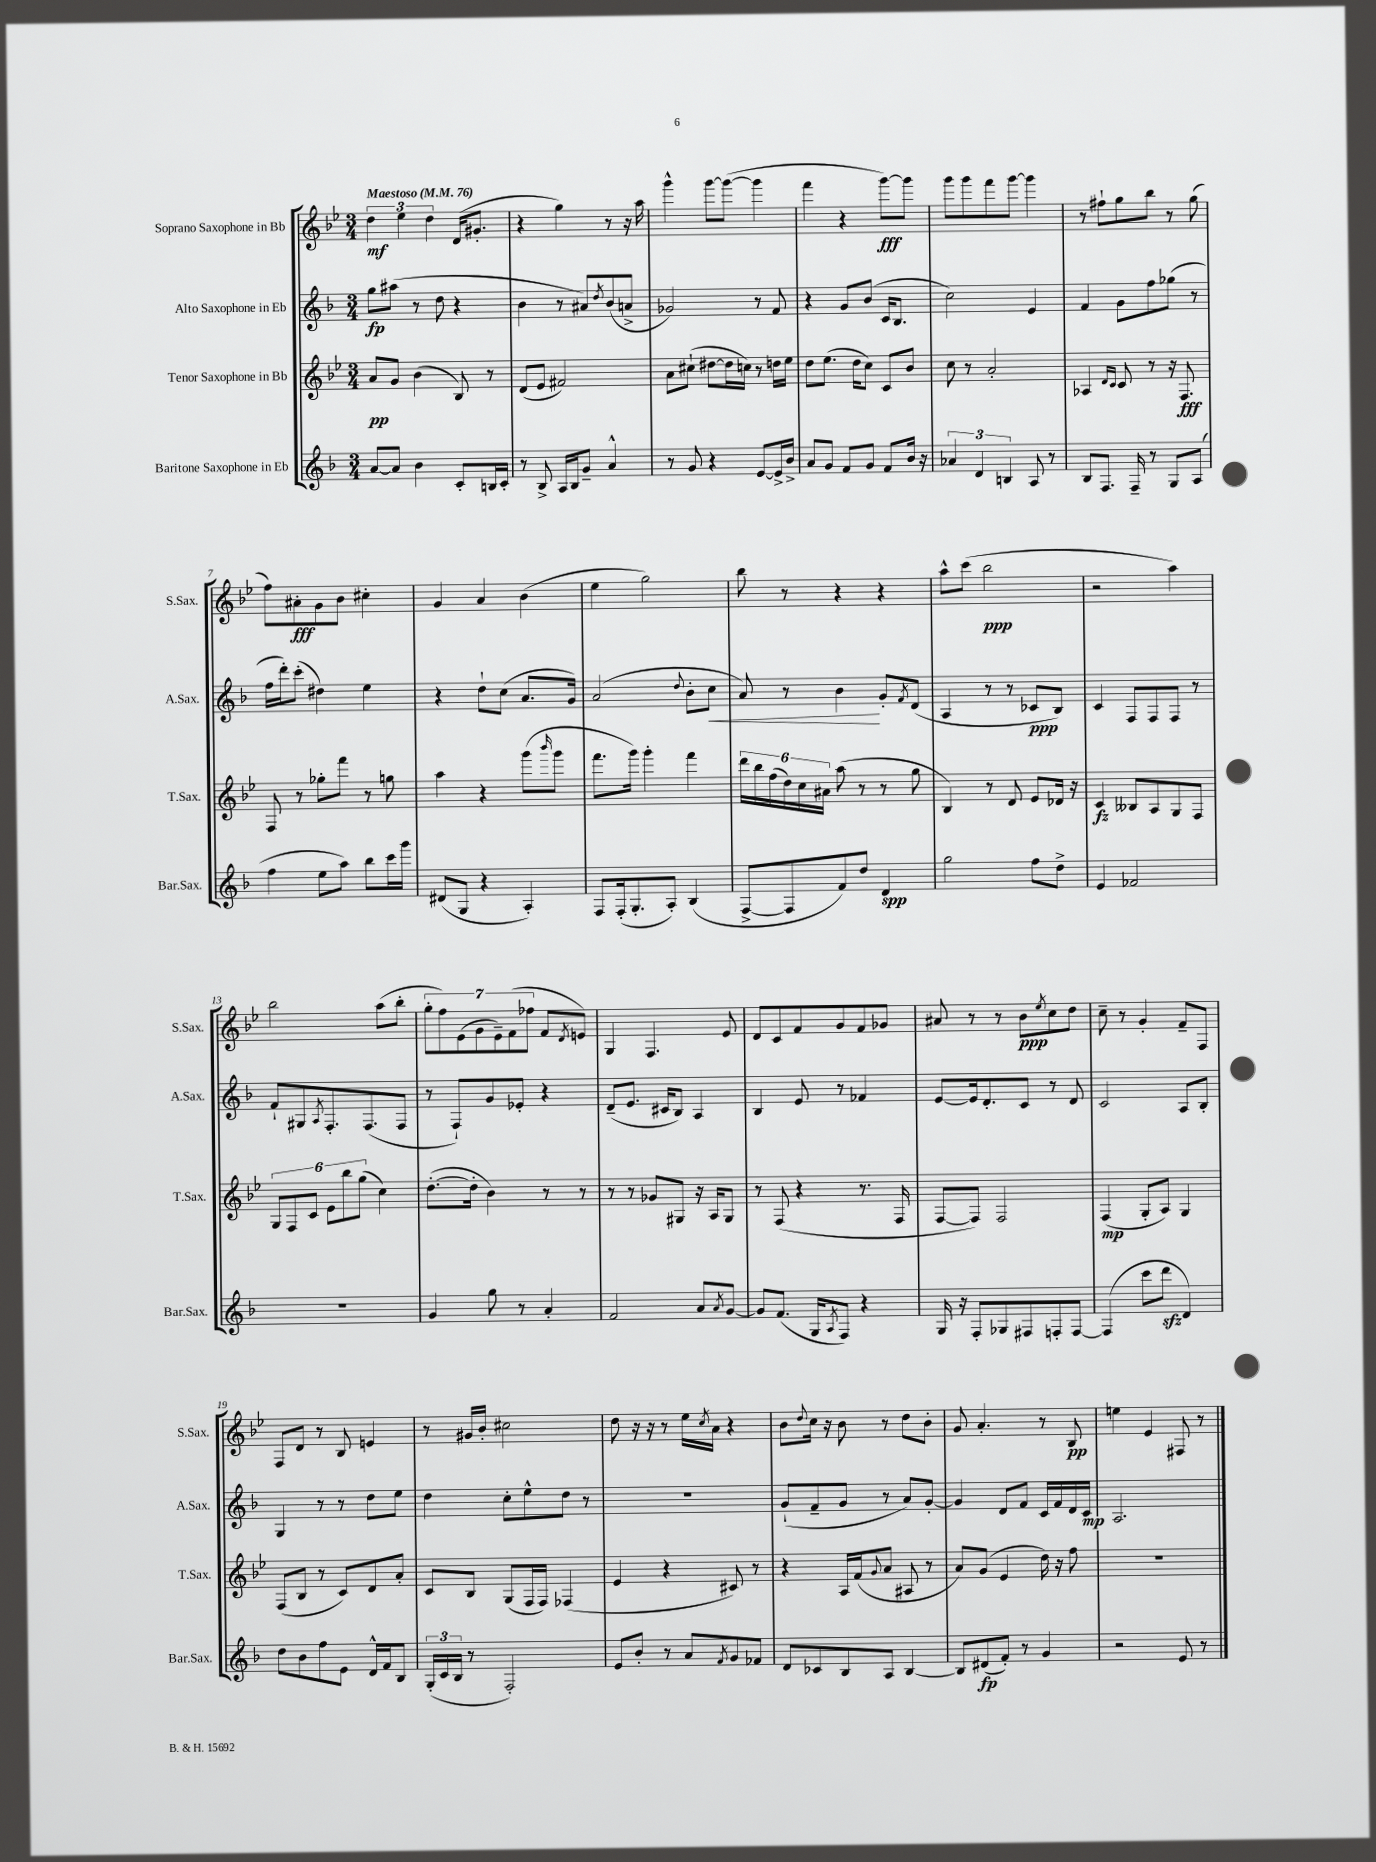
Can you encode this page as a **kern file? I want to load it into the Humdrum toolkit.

**kern	**kern	**kern	**kern
*staff4	*staff3	*staff2	*staff1
*clefG2	*clefG2	*clefG2	*clefG2
*k[b-]	*k[b-e-]	*k[b-]	*k[b-e-]
*M3/4	*M3/4	*M3/4	*M3/4
*MM76	*MM76	*MM76	*MM76
[8a/L	8a/L	8gg\L	6dd\
8a/]J	8g/J	(8aa#\J	.
.	.	.	6ee-\
4b-\	(4b-\	8r	.
.	.	.	6dd\
.	.	8dd\	.
8c'/L	8B-/)	4r	(16d/LK
.	.	.	8.g#'/J
16B/L	8r	.	.
16c'/JJ	.	.	.
=	=	=	=
8r	(8d/L	4b-\	4r
8B-^/	8e-/J	.	.
16A/LL	2f#/)	8r	4gg\)
16B-/J	.	.	.
8g~/J	.	8a#/L)	.
.	.	8qdd/	.
4a^^/	.	(8b-/	8r
.	.	8a^/J	16r
.	.	.	16aa\
=	=	=	=
8r	8a\L	2g-/)	4ggg^^\
8g/	(8cc#`\J	.	.
4r	[8dd#\L	.	[8ggg\L
.	16dd#\]L	.	(8ggg\_J
.	16cc\JJ)	.	.
[8e/L	8r	8r	4ggg\]
16e^/]L	16dd\LL	8f/	.
16b-^/JJ	16ee-\JJ	.	.
=	=	=	=
8a/L	8dd\L	4r	4fff\
8g/J	(8.ee-\J	.	.
8f/L	.	8g/L	4r
.	16dd\LK	.	.
8g/J	8cc\J)	(8b-/J	.
8f/L	8c/L	16c/LK	[8ggg\L)
.	.	8.B-/J	.
16b-/Jk	8b-/J	.	8ggg\]J
16r	.	.	.
=	=	=	=
6a-/	8cc\	2cc\)	8ggg\L
.	8r	.	8ggg\
6d/	.	.	.
.	2a'/	.	8fff\
6B/	.	.	.
.	.	.	[8ggg\J
8A/	.	4e/	4ggg\]
8r	.	.	.
=	=	=	=
8B-/L	4A-/	4f/	8r
8.F/J	.	.	8ff#`\L
.	16qqd/LL	.	.
.	16qqc/JJ	.	.
.	8c/	8g\L	8gg\
16F~/	.	.	.
8r	8r	8ff\	8bb-\J
8G/L	16r	(8gg-\J	8r
.	8.F/	.	.
(8A/J	.	8r	(8gg\
=	=	=	=
4ff\	8F/	16ff\LL	8ff\L)
.	.	16ddd'\J)	.
.	8r	(8ccc'\J	8a#'\
8ee\L	8gg-'\L	4dd#\)	8g\
8aa\J)	8fff\J	.	8b-\J
8bb-\L	8r	4ee\	4cc#'\
16ccc\L	8gg\	.	.
16ggg\JJ	.	.	.
=	=	=	=
(8d#/L	4aa\	4r	4g/
8G/J	.	.	.
4r	4r	8dd`\L	4a/
.	.	(8cc\J	.
4A'/)	(8ggg\L	8.a/L	(4b-\
.	16qqbbb-/	.	.
.	8ggg\J	.	.
.	.	16g/Jk)	.
=	=	=	=
8F/L	8.fff\L	(2a/	4ee-\
(16F'/k	.	.	.
8.G'/	16ggg\Jk)	.	.
.	4ggg'\	.	2gg\)
8A'/J)	.	.	.
.	.	8qqdd/	.
(4B-/	4fff\	8b-'\L	.
.	.	8cc\J	.
=	=	=	=
[8F^/L	24ddd\LL	8a/)	8bb-\
.	24bb-\	.	.
.	(24ff\	.	.
8F/]	24dd\)	8r	8r
.	24cc\	.	.
.	24a#\JJ	.	.
8f/)	(8aa\	4b-\	4r
8dd/J	8r	.	.
4d/	8r	8g'/L	4r
.	.	8qf/	.
.	8gg\	(8d/J	.
=	=	=	=
2gg\	4B-/)	4A/	8aa^^\L
.	.	.	(8ccc\J
.	8r	8r	2bb-\
.	8d/	8r	.
8ff\L	8e-/L	8c-/L	.
8dd^\J	16d-/Jk	8B-/J)	.
.	16r	.	.
=	=	=	=
4e/	4c/	4c/	2r
2f-/	8B--/L	8F/L	.
.	8A/	8F/	.
.	8G/	8F/J	4aa\)
.	8F/J	8r	.
=	=	=	=
2.r	12G/L	8f`/L	2bb-\
.	12F/	.	.
.	.	8G#/	.
.	12c/J	.	.
.	.	8qA/	.
.	12e-\L	8.F'/	.
.	12bb-\	.	.
.	(12gg\J	.	.
.	.	(8.F/	.
.	4cc\)	.	(8aa\L
.	.	8F/J	8bb-'\J
=	=	=	=
4g/	([8.dd'\L	8r	14gg'\L
.	.	.	14ff\)
.	.	8F`/L)	.
.	.	.	(14e-\
.	16dd'\]Jk	.	.
.	.	.	14g\
8gg\	4b-\)	8g/	.
.	.	.	14e-~\)
.	.	.	(14f\
8r	.	8e-'/J	.
.	.	.	14ff-\J
4a'/	8r	4r	8f/L
.	.	.	8qd/
.	8r	.	8e/J)
=	=	=	=
2f/	8r	(8d~/L	4G/
.	8r	8.e/J	.
.	8g-/L	.	4.F/
.	.	16c#/LK	.
.	8G#/J	8B-/J)	.
8a/L	16r	4A/	.
.	16A/LK	.	.
8qa/	.	.	.
[8g/J	8G#/J	.	8e-/
=	=	=	=
8g/]L	8r	4B-/	8d/L
(8.f/J	(8F/	.	8c/
.	4r	8e/	8f/
16G/LK	.	.	.
8qA/	.	.	.
8F/J)	.	8r	8g/
4r	8.r	4f-/	8f/
.	.	.	8g-/J
.	16F/	.	.
=	=	=	=
16G/	[8F/L	[8e/L	8a#/
16r	.	.	.
8F'/L	8F/]J)	16e/]k	8r
.	.	8.d'/	.
8G-/	2F/	.	8r
8F#/	.	8c/J	8b-\L
.	.	.	8qee-/
8F'/	.	8r	8cc\
[8F/J	.	8d/	8dd\J
=	=	=	=
(4F/]	(4F/	2c/	8cc~\
.	.	.	8r
8ccc\L	8G'/L	.	4g'/
8ddd\J	8A/J)	.	.
4d/)	4G/	8A/L	8f~/L
.	.	8B-'/J	8F/J
=	=	=	=
8dd\L	(8F/L	4G/	8F/L
8b-\	8B-/J	.	8d/J
8ff\	8r	8r	8r
8e\J	8c/L)	8r	8B-/
16d^^/LL	8d/	8dd\L	4e/
16f/J	.	.	.
8B-/J	8a'/J	8ee\J	.
=	=	=	=
(24G'/LL	8c/L	4dd\	8r
24c/	.	.	.
24B-/JJ	.	.	.
8r	8B-/J	.	16g#/LL
.	.	.	16b-'/JJ
2F'/)	(8G/L	8cc'\L	2cc#\
.	16F/L	8ee^^\	.
.	16F/JJ)	.	.
.	(4F-/	8dd\J	.
.	.	8r	.
=	=	=	=
8e/L	4e-/	2.r	8dd\
8b-'/J	.	.	16r
.	.	.	16r
8r	4r	.	8r
8a/L	.	.	16ee-\LL
.	.	.	8qcc/
.	.	.	16a\JJ
8qf/	.	.	.
8g/	8c#/)	.	4r
8f-/J	8r	.	.
=	=	=	=
8d/L	4r	(8g`/L	8b-\L
.	.	.	8qqdd/
8c-/	.	8f~/	16cc\Jk
.	.	.	16r
8B-/	16A/LL	8g/J	8b-\
.	(16f/J	.	.
.	8qqg/	.	.
8A/J	8a/J	8r	8r
[4B-/	8A#/	8a/L)	8dd\L
.	8r	[8g'/J	8b-'\J
=	=	=	=
8B-/]L	8a/L)	4g/]	8g/
(8d#/	(8g/J	.	4.a'/
8f'/J)	4e-/	8d/L	.
8r	.	8f/J	.
4g/	16dd\)	16c/LL	8r
.	16r	16f/	.
.	8ff\	16d/	8B-/
.	.	16c/JJ	.
=	=	=	=
2r	2.r	2.A/	4ee\
.	.	.	4e-/
8e/	.	.	8F#/
8r	.	.	8r
==	==	==	==
*-	*-	*-	*-
